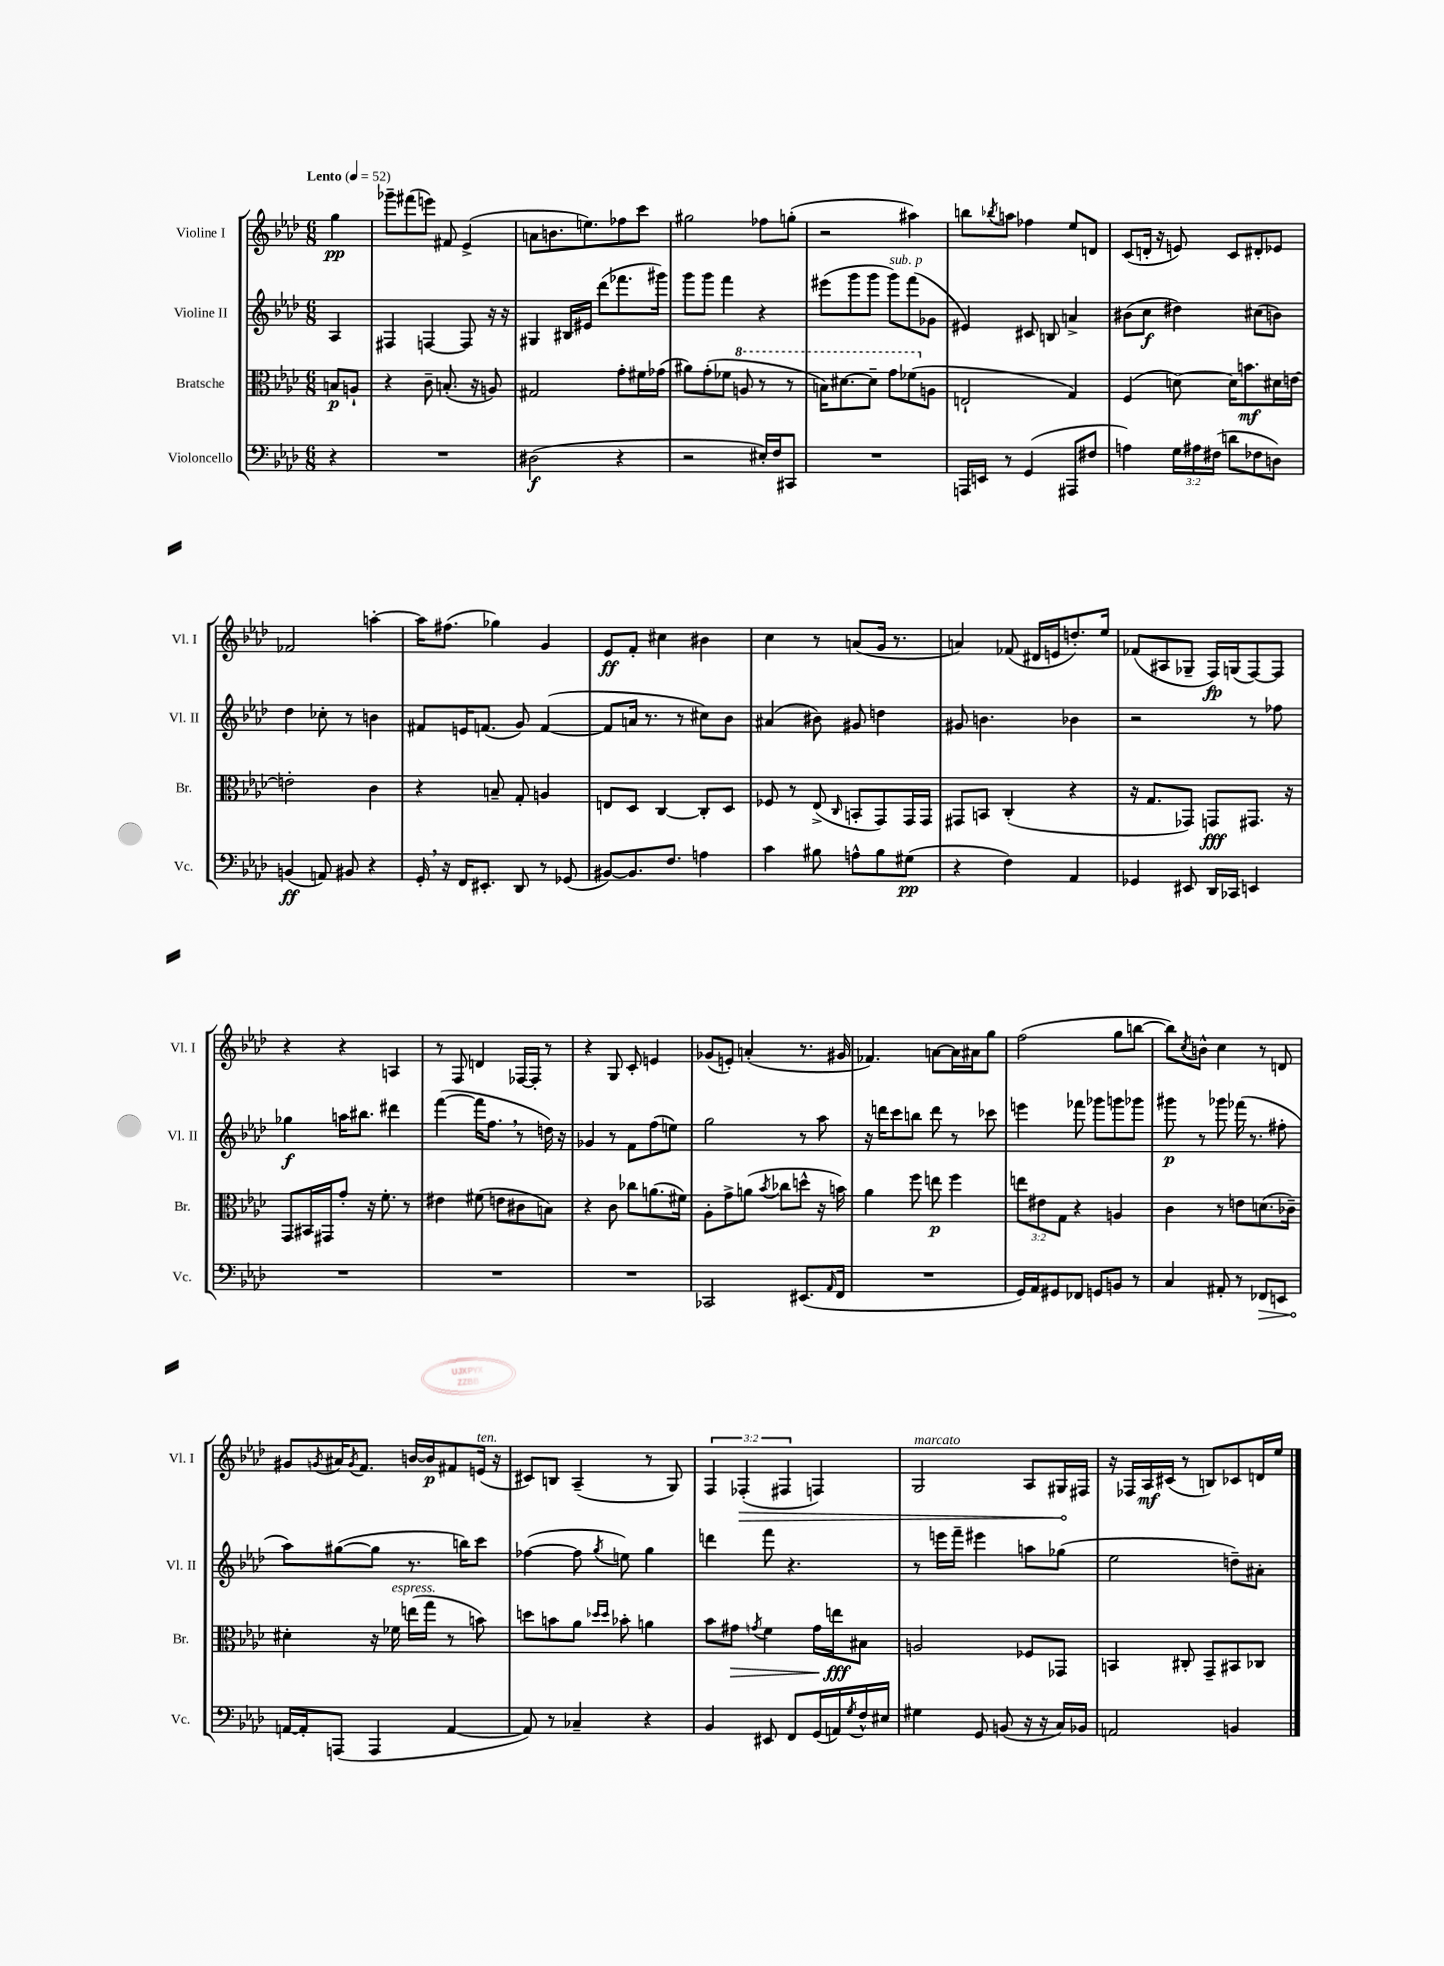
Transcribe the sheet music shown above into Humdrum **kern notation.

**kern	**dynam	**kern	**dynam	**kern	**dynam	**kern	**dynam
*part4	*part4	*part3	*part3	*part2	*part2	*part1	*part1
*staff4	*staff4	*staff3	*staff3	*staff2	*staff2	*staff1	*staff1
*I"Violoncello	*	*I"Bratsche	*	*I"Violine II	*	*I"Violine I	*
*I'Vc.	*	*I'Br.	*	*I'Vl. II	*	*I'Vl. I	*
*clefF4	*	*clefC3	*	*clefG2	*	*clefG2	*
*k[b-e-a-d-]	*	*k[b-e-a-d-]	*	*k[b-e-a-d-]	*	*k[b-e-a-d-]	*
*M6/8	*	*M6/8	*	*M6/8	*	*M6/8	*
*MM52	*	*MM52	*	*MM52	*	*MM52	*
=	=	=	=	=	=	=	=
!	!	!	!	!	!	!LO:TX:a:B:t=Lento	!
4r	.	8Bn/L	p	4A-/	.	4gg\	pp
.	.	8An`/J	.	.	.	.	.
=1	=1	=1	=1	=1	=1	=1	=1
2.r	.	4r	.	4F#X/	.	8ggg-X~\L	.
.	.	.	.	.	.	(8fff#X\	.
.	.	8c~\	.	[4Fn/	.	8eeen\J)	.
.	.	(8.Bn'/	.	.	.	8f#X/	.
.	.	.	.	8F/]	.	(4e-^/	.
.	.	16r	.	.	.	.	.
.	.	8An/)	.	16r	.	.	.
.	.	.	.	16r	.	.	.
=2	=2	=2	=2	=2	=2	=2	=2
(2D#X\	f	2G#X/	.	4G#X/	.	8an\L	.
.	.	.	.	.	.	8.bn\	.
.	.	.	.	16B#X/LL	.	.	.
.	.	.	.	16e#X/JJ	.	8.een\)	.
.	.	.	.	(8ddd-\L	.	.	.
4r	.	8g'\L	.	8.fff-X\	.	8ff-X\	.
.	.	16f#X\L	.	.	.	8ccc\J	.
.	.	(16g-X\JJ	.	16ggg#X\Jk)	.	.	.
=3	=3	=3	=3	=3	=3	=3	=3
2r	.	8a#X\L)	.	8ggg\L	.	2gg#X\	.
.	.	(8g'\	.	8ggg\J	.	.	.
.	.	8f-X\J	.	4fff\	.	.	.
*	*	*8va	*	*	*	*	*
.	.	8an/	.	.	.	.	.
16E#X'/LL)	.	8r	.	4r	.	8ff-X\L	.
16F/J	.	.	.	.	.	.	.
8CC#X/J	.	8r	.	.	.	(8ggn'\J	.
=4	=4	=4	=4	=4	=4	=4	=4
2.r	.	16bn\KL)	.	(8eee#X\L	.	2r	.
.	.	[8.dd#X\	.	.	.	.	.
.	.	.	.	8ggg\	.	.	.
.	.	8dd#~\J]	.	8ggg\J	.	.	.
!	!	!	!	!LO:TX:a:i:t=sub. p	!	!	!
.	.	8gg\L	.	8ggg\L)	.	.	.
.	.	(8ff-X\	.	(8fff\	.	4aa#X\)	.
*	*	*X8va	*	*	*	*	*
.	.	8An\J	.	8g-X\J	.	.	.
=5	=5	=5	=5	=5	=5	=5	=5
16AAAn/LL	.	2En`/	.	4e#X/)	.	8bbn\L	.
16EEn/JJ	.	.	.	.	.	.	.
.	.	.	.	.	.	8qbb-X/	.
8r	.	.	.	.	.	8aan\J	.
(4GG/	.	.	.	8c#X/	.	4ff-X\	.
.	.	.	.	8Bn/	.	.	.
8AAA#X/L	.	4G/)	.	4an^/	.	8ee-/L	.
8F#X/J	.	.	.	.	.	8dn/J	.
=6	=6	=6	=6	=6	=6	=6	=6
4An\)	.	(4F/	.	(8b#X\L	.	(8c/L	.
.	.	.	.	8cc\J	f	16dn'/Jk	.
.	.	.	.	.	.	16r	.
24G\LL	.	[8dn\)	.	4dd#X\)	.	8en/)	.
24A#X\	.	.	.	.	.	.	.
(24F#X\JJ	.	.	.	.	.	.	.
8dn\L	.	16d\KL]	.	.	.	8c/L	.
.	.	8.bn\	mf	.	.	.	.
8F-X\	.	.	.	(8cc#X\L	.	8d#X'/	.
8Dn\J)	.	16d#X\L	.	8bn\J)	.	8e-X/J	.
.	.	[16en\JJ	.	.	.	.	.
!!LO:LB:g=z
=7	=7	=7	=7	=7	=7	=7	=7
(4BBn/	ff	2en'\]	.	4dd-\	.	2f-X/	.
8AAn/)	.	.	.	8cc-X'\	.	.	.
8BB#X/	.	.	.	8r	.	.	.
4r	.	4c\	.	4bn\	.	[4aan'\	.
=8	=8	=8	=8	=8	=8	=8	=8
16GG',/	.	4r	.	8f#X/L	.	16aa\KL]	.
16r	.	.	.	.	.	(8.ff#X\J	.
16FF/KL	.	.	.	16en/K	.	.	.
8.EE#X'/J	.	.	.	(8.fn/J	.	.	.
.	.	8Bn~/	.	.	.	4gg-X\)	.
8DD-/	.	8G'/	.	8g/)	.	.	.
8r	.	4An/	.	([4f/	.	4g/	.
(8GG-X/	.	.	.	.	.	.	.
=9	=9	=9	=9	=9	=9	=9	=9
[8BB#X/L)	.	8En/L	.	8f/L]	.	8e-/L	ff
8.BB#/]	.	8D-/J	.	16an/Jk	.	8f'/J	.
.	.	.	.	8.r	.	.	.
.	.	[4C/	.	.	.	4cc#X\	.
8.F/J	.	.	.	.	.	.	.
.	.	.	.	8r	.	.	.
4An\	.	8C'/L]	.	8cc#X\L)	.	4b#X\	.
.	.	8D-/J	.	8b-\J	.	.	.
=10	=10	=10	=10	=10	=10	=10	=10
4c\	.	8F-X/	.	(4a#X/	.	4cc\	.
.	.	8r	.	.	.	.	.
8B#X\	.	(8E-^/	.	8b#X\)	.	8r	.
.	.	16qqC/	.	.	.	.	.
8An^^\L	.	8BBn'/L	.	8g#X/	.	(8an/L	.
8B#\	.	8GG/)	.	4ddn\	.	16g/Jk	.
.	.	.	.	.	.	8.r	.
(8G#X\J	pp	16GG/L	.	.	.	.	.
.	.	16GG/JJ	.	.	.	.	.
=11	=11	=11	=11	=11	=11	=11	=11
4r	.	8GG#X/L	.	8g#X/	.	4an/)	.
.	.	8BBn/J	.	4.bn\	.	.	.
4F\)	.	(4C'/	.	.	.	(8f-X/	.
.	.	.	.	.	.	16d#X/LL	.
.	.	.	.	.	.	16en/J	.
4AA-/	.	4r	.	4b-X\	.	8.ddn'/)	.
.	.	.	.	.	.	16ee-/Jk	.
=12	=12	=12	=12	=12	=12	=12	=12
4GG-X/	.	16r	.	2r	.	(8f-X/L	.
.	.	8.G/L	.	.	.	.	.
.	.	.	.	.	.	8A#X/	.
8EE#X/	.	8GG-X/J)	.	.	.	8G-X~/J	.
16DD-/LL	.	8GGn/L	fff	.	.	16F/LL)	fp
16CC-X/JJ	.	.	.	.	.	(16Gn/J	.
4EEn/	.	8.GG#X/J	.	8r	.	[8F/)	.
.	.	.	.	8ff-X\	.	8F/J]	.
.	.	16r	.	.	.	.	.
!!LO:LB:g=z
=13	=13	=13	=13	=13	=13	=13	=13
2.r	.	8GG/L	.	4gg-X\	f	4r	.
.	.	16BB#X/L	.	.	.	.	.
.	.	16GG#X/J	.	.	.	.	.
.	.	8g'/J	.	16aan\KL	.	4r	.
.	.	.	.	8.bb#X\J	.	.	.
.	.	16r	.	.	.	.	.
.	.	8.f'\	.	.	.	.	.
.	.	.	.	4ddd#X\	.	4An/	.
.	.	8r	.	.	.	.	.
=14	=14	=14	=14	=14	=14	=14	=14
2.r	.	4e#X\	.	([4fff\	.	8r	.
.	.	.	.	.	.	8F/	.
.	.	(8f#X\	.	16fff\KL]	.	4dn/	.
.	.	.	.	8.ff,\J	.	.	.
.	.	8en\L	.	.	.	.	.
.	.	8c#X\	.	8r	.	[16F-X/LL	.
.	.	.	.	.	.	16F-'/JJ]	.
.	.	8Bn\J)	.	16ddn\)	.	8r	.
.	.	.	.	16r	.	.	.
=15	=15	=15	=15	=15	=15	=15	=15
2.r	.	4r	.	4g-X/	.	4r	.
.	.	8c\	.	8r	.	8G/	.
.	.	8cc-X\L	.	8f\L	.	8c'/	.
.	.	(8.an\	.	(8ff\	.	4en/	.
.	.	.	.	8een\J)	.	.	.
.	.	16f#X\Jk)	.	.	.	.	.
=16	=16	=16	=16	=16	=16	=16	=16
2CC-X/	.	8A-'\L	.	2gg\	.	(8g-X/L	.
.	.	8g^\	.	.	.	8en'/J)	.
.	.	(8an\J	.	.	.	(4an'/	.
.	.	8qb-/	.	.	.	.	.
.	.	8cc-X\L	.	.	.	.	.
(8.EE#X/L	.	8ddn^^\J	.	8r	.	8.r	.
.	.	16r	.	8aa-\	.	.	.
16qqAA-/	.	.	.	.	.	.	.
16FF/Jk	.	16bn\)	.	.	.	16g#X/	.
=17	=17	=17	=17	=17	=17	=17	=17
2.r	.	4a-\	.	16r	.	4.f-X/)	.
.	.	.	.	16dddn\KL	.	.	.
.	.	.	.	8ccc\	.	.	.
.	.	8ff\	.	8bbn\J	.	.	.
.	.	8een\	p	8ddd\	.	[8an\L	.
.	.	4ff\	.	8r	.	16a\L]	.
.	.	.	.	.	.	16a#X\J	.
.	.	.	.	8ccc-X\	.	8gg\J	.
=18	=18	=18	=18	=18	=18	=18	=18
16GG/LL)	.	12een\L	.	4eeen\	.	(2ff\	.
16AA-/J	.	.	.	.	.	.	.
.	.	12e#X\	.	.	.	.	.
8GG#X/	.	.	.	.	.	.	.
.	.	12G\J	.	.	.	.	.
8FF-X/J	.	4r	.	8fff-X\	.	.	.
8GGn/L	.	.	.	8ggg-X\L	.	.	.
8BBn/J	.	4An/	.	8gggn\	.	8gg\L	.
8r	.	.	.	8ggg-X\J	.	[8bbn\J	.
=19	=19	=19	=19	=19	=19	=19	=19
4C/	.	4c\	.	8ggg#X\	p	8bb\L])	.
.	.	.	.	.	.	8qcc/	.
.	.	.	.	8r	.	8bn^^\J	.
8AA#X'/	.	8r	.	8ggg-X\	.	4cc\	.
8r	.	8en\L	.	(16fff-X\	.	.	.
.	.	.	.	8.r	.	.	.
!	!LO:HP:b	!	!	!	!	!	!
8FF-X/L	>	(8.dn\	.	.	.	8r	.
8EEn/J	.	.	.	8ff#X'\	.	8dn/	.
.	.	16c-X~\Jk)	.	.	.	.	.
!!LO:LB:g=z
=20	=20	=20	=20	=20	=20	=20	=20
[16AAn/LL	.	4d#X'\	.	8aa-\L)	.	8g#X/L	.
16AA'/J]	]	.	.	.	.	.	.
.	.	.	.	.	.	8qgn/	.
(8AAAn/J	.	.	.	([8gg#X\	.	16a#X/K	.
.	.	.	.	.	.	8qg/	.
.	.	.	.	.	.	8.f/J	.
4AAA/	.	16r	.	8gg#\J]	.	.	.
!	!	!LO:TX:a:i:t=espress.	!	!	!	!	!
.	.	16f-X\	.	.	.	.	.
.	.	(16een\LL	.	8.r	.	[16bn/LL	.
.	.	16gg\JJ	.	.	.	16b/J]	p
[4AA/	.	8r	.	.	.	8f#X/	.
.	.	.	.	16bbn\KL)	.	.	.
!	!	!	!	!	!	!LO:TX:a:i:t=ten.	!
.	.	8bn\)	.	8ccc\J	.	(16en/Jk	.
.	.	.	.	.	.	16r	.
=21	=21	=21	=21	=21	=21	=21	=21
8AA/])	.	8ddn\L	.	([4ff-X\	.	8c#X/L)	.
8r	.	8bn\	.	.	.	8Bn/J	.
4C-X~/	.	8a-\J	.	8ff-\]	.	(4A-~/	.
.	.	16qqdd-X/LL	.	.	.	.	.
.	.	16qqdd-/JJ	.	8qgg/	.	.	.
.	.	8b-X'\	.	8een\)	.	.	.
4r	.	4an\	.	4gg\	.	8r	.
.	.	.	.	.	.	8G/)	.
=22	=22	=22	=22	=22	=22	=22	=22
4BB-/	.	8b-\L	.	4dddn\	.	6F/	.
!	!	!	!LO:HP:b	!	!	!	!
.	.	8g#X\J	>	.	.	.	.
!	!	!	!	!	!	!	!LO:HP:b
.	.	.	.	.	.	(6F-X'/	>
.	.	8qgn/	.	.	.	.	.
8EE#X/	.	4f\	.	8fff\	.	.	.
.	.	.	.	.	.	6F#X/	.
8FF/L	.	.	.	4.r	.	.	.
(16GG/L	.	16g\LL	.	.	.	4Fn/)	.
16AAn/)	.	16een\J	fff	.	.	.	.
8qG/	.	.	.	.	.	.	.
16F^^/	.	8B#X\J	]	.	.	.	.
16E#X/JJ	.	.	.	.	.	.	.
=23	=23	=23	=23	=23	=23	=23	=23
!	!	!	!	!	!	!LO:TX:a:i:t=marcato	!
4G#X\	.	2An/	.	8r	.	2G/	.
.	.	.	.	16eeen\LL	.	.	.
.	.	.	.	16fff~\JJ	.	.	.
8GG/	.	.	.	4eee#X\	.	.	.
(8BBn/	.	.	.	.	.	.	.
16r	.	8F-X/L	.	8aan\L	.	8A-/L	.
16r	.	.	.	.	.	.	.
16C/LL)	.	8GG-X/J	.	(8gg-X\J	.	16G#X/L	.
16BB-X/JJ	.	.	.	.	.	16F#X/JJ	]
=24	=24	=24	=24	=24	=24	=24	=24
2AAn/	.	4BBn/	.	2ee-\	.	16r	.
.	.	.	.	.	.	16F-X/LL	.
.	.	.	.	.	.	16A-/	mf
.	.	.	.	.	.	(16c#X/JJ	.
.	.	8C#X'/	.	.	.	8r	.
.	.	8GG~/L	.	.	.	8Bn/L)	.
4BBn/	.	8BB#X/	.	8ddn~\L)	.	8c-X/	.
.	.	8C-X/J	.	8a#X'\J	.	16dn/L	.
.	.	.	.	.	.	16ee-/JJ	.
==	==	==	==	==	==	==	==
*-	*-	*-	*-	*-	*-	*-	*-
